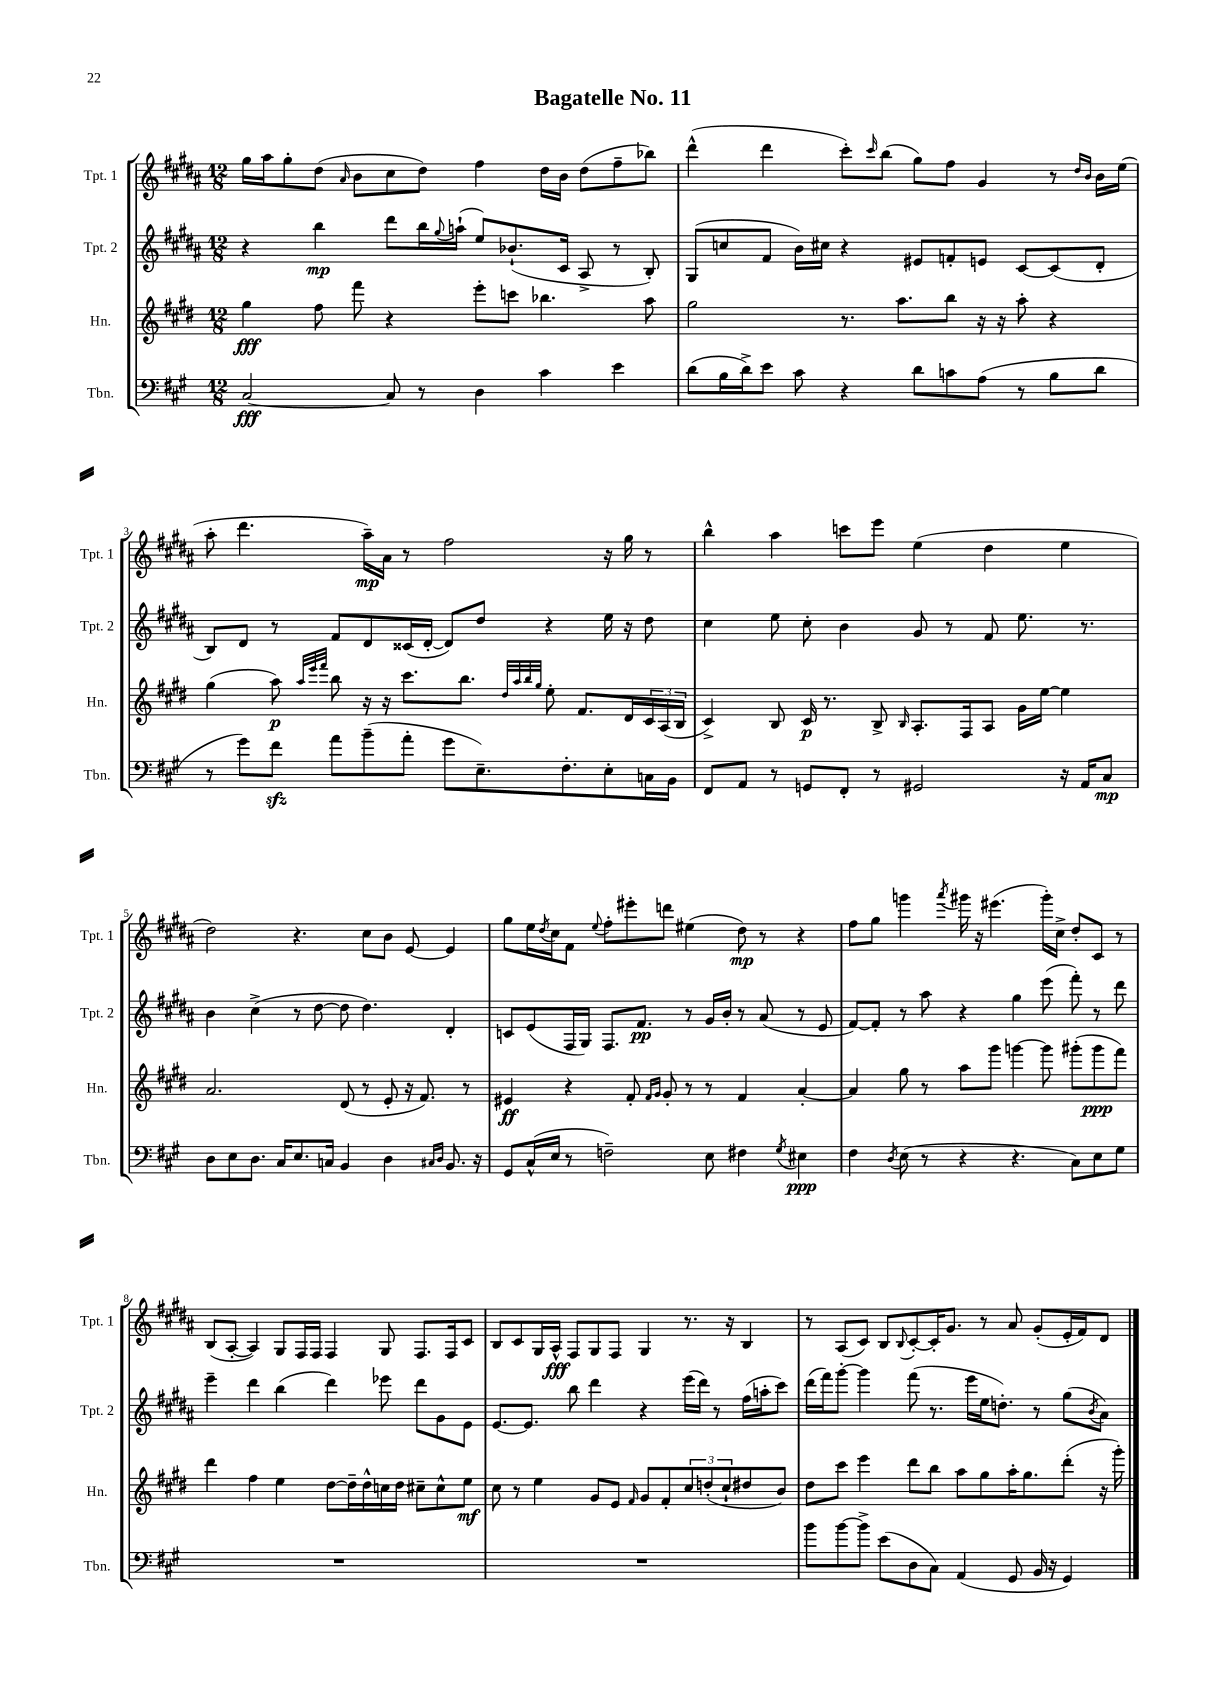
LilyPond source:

\header { title = "Bagatelle No. 11" }
<<
\new StaffGroup <<
\new Staff = "s0" \with { instrumentName = "Tpt. 1" shortInstrumentName = "Tpt. 1" } {
    \clef treble \key b \major \numericTimeSignature \time 12/8
    gis''16 ais''16 gis''8-. dis''8( \grace { ais'16 } b'8 cis''8 dis''8) fis''4 dis''16 b'16 dis''8( fis''8-- bes''8) |
    dis'''4-^( dis'''4 cis'''8-.) \grace { cis'''16 } b''8( gis''8) fis''8 gis'4 r8 \grace { dis''16 b'16 } b'16 e''16( |
    ais''8-. dis'''4. ais''16--\mp) ais'16 r8 fis''2 r16 gis''16 r8 |
    b''4-^ ais''4 c'''8 e'''8 e''4( dis''4 e''4 |
    dis''2) r4. cis''8 b'8 e'8~ e'4 |
    gis''8 e''16 \acciaccatura { dis''8 } cis''16 fis'8 \appoggiatura { e''8 } fis''8-. eis'''8-. d'''8 eis''4( dis''8\mp) r8 r4 |
    fis''8 gis''8 g'''4 \acciaccatura { ais'''8 } gis'''16 r16 eis'''4.( gis'''16-.) cis''16-> dis''8-. cis'8 r8 |
    b8( ais8~-. ais4) gis8 fis16 fis16 fis4 gis8 fis8. fis16 cis'8 |
    b8 cis'8 gis16 ais16-^\fff fis8 gis8 fis8 gis4 r8. r16 b4 |
    r8 ais8( cis'8) b8 \appoggiatura { b8 } cis'8~-. cis'16-. gis'8. r8 ais'8 gis'8-.( e'16-. fis'16) dis'8 \bar "|." |
}
\new Staff = "s1" \with { instrumentName = "Tpt. 2" shortInstrumentName = "Tpt. 2" } {
    \clef treble \key b \major \numericTimeSignature \time 12/8
    r4 b''4\mp dis'''8 b''16 \appoggiatura { gis''8 } a''16-!( e''8) bes'8.-!( cis'16 ais8-> r8 b8-.) |
    gis8( c''8 fis'8 b'16) cis''16 r4 eis'8 f'8-. e'8 cis'8~ cis'8( dis'8-. |
    b8) dis'8 r8 fis'8 dis'8 cisis'16( dis'16~-. dis'8) dis''8 r4 e''16 r16 dis''8 |
    cis''4 e''8 cis''8-. b'4 gis'8 r8 fis'8 e''8. r8. |
    b'4 cis''4->( r8 dis''8~ dis''8 dis''4.) dis'4-. |
    c'8 e'8( fis16 gis16) fis8. fis'8.\pp r8 gis'16 b'16-. r8 ais'8( r8 e'8 |
    fis'8~) fis'8-. r8 ais''8 r4 gis''4 e'''8( fis'''8-.) r8 dis'''8 |
    e'''4-- dis'''4 b''4( dis'''4) ees'''8 dis'''8 gis'8 e'8 |
    e'8.~ e'8. b''8 dis'''4 r4 e'''16( dis'''16) r8 fis''16( a''16-. cis'''8) |
    dis'''16( fis'''16) gis'''8~-. gis'''4 fis'''8( r8. e'''16 e''16 d''8.-.) r8 gis''8( \acciaccatura { b'8 } ais'8) \bar "|." |
}
\new Staff = "s2" \with { instrumentName = "Hn." shortInstrumentName = "Hn." } {
    \clef treble \key e \major \numericTimeSignature \time 12/8
    gis''4\fff fis''8 fis'''8 r4 e'''8-. c'''8 bes''4. a''8 |
    gis''2 r8. a''8. b''8 r16 r16 a''8-. r4 |
    gis''4( a''8\p) \grace { a''32 e'''32 fis'''32 } b''8 r16 r16 cis'''8. b''8. \grace { dis''32 a''32 b''32 gis''32 } e''8-. fis'8. dis'16 \tuplet 3/2 { cis'16 a16( b16 } |
    cis'4->) b8 cis'16\p r8. b8-> \grace { b16 } a8.-. fis16 a8 gis'16 e''16~ e''4 |
    a'2. dis'8( r8 e'8-. r16 fis'8.) r8 |
    eis'4\ff r4 fis'8-. \grace { fis'16 gis'16 } gis'8-. r8 r8 fis'4 a'4~-. |
    a'4 gis''8 r8 a''8 gis'''8 g'''4~ g'''8 gis'''8-.( gis'''8\ppp fis'''8) |
    dis'''4 fis''4 e''4 dis''8~ dis''16-- dis''16-^ c''16 dis''16 cis''8-- cis''8-^ e''8\mf |
    cis''8 r8 e''4 gis'8 e'8 \grace { fis'16 } gis'8 fis'8-. \tuplet 3/2 { cis''8 d''8-.( cis''8-! } dis''8 b'8) |
    dis''8 cis'''8 e'''4 dis'''8 b''8 a''8 gis''8 a''16-. gis''8. dis'''8-.( r16 gis'''16-.) \bar "|." |
}
\new Staff = "s3" \with { instrumentName = "Tbn." shortInstrumentName = "Tbn." } {
    \clef bass \key a \major \numericTimeSignature \time 12/8
    cis2~\fff cis8 r8 d4 cis'4 e'4 |
    d'8( b16 d'16->) e'8 cis'8 r4 d'8 c'8 a8( r8 b8 d'8 |
    r8 gis'8) fis'8\sfz a'8 b'8--( a'8-. gis'8 e8.--) fis8.-. e8-. c16 b,16 |
    fis,8 a,8 r8 g,8 fis,8-. r8 gis,2 r16 a,16 cis8\mp |
    d8 e8 d8. cis16 e8. c16 b,4 d4 \grace { cis16 d16 } b,8. r16 |
    gis,8 cis16-^( e16 r8 f2--) e8 fis4 \acciaccatura { gis8 } eis4\ppp |
    fis4 \acciaccatura { d8 } e8( r8 r4 r4. cis8) e8 gis8 |
    R1. |
    R1. |
    b'8 b'8~ b'8-> e'8( d8 cis8) a,4( gis,8 b,16 r16 gis,4) \bar "|." |
}
>>
>>
